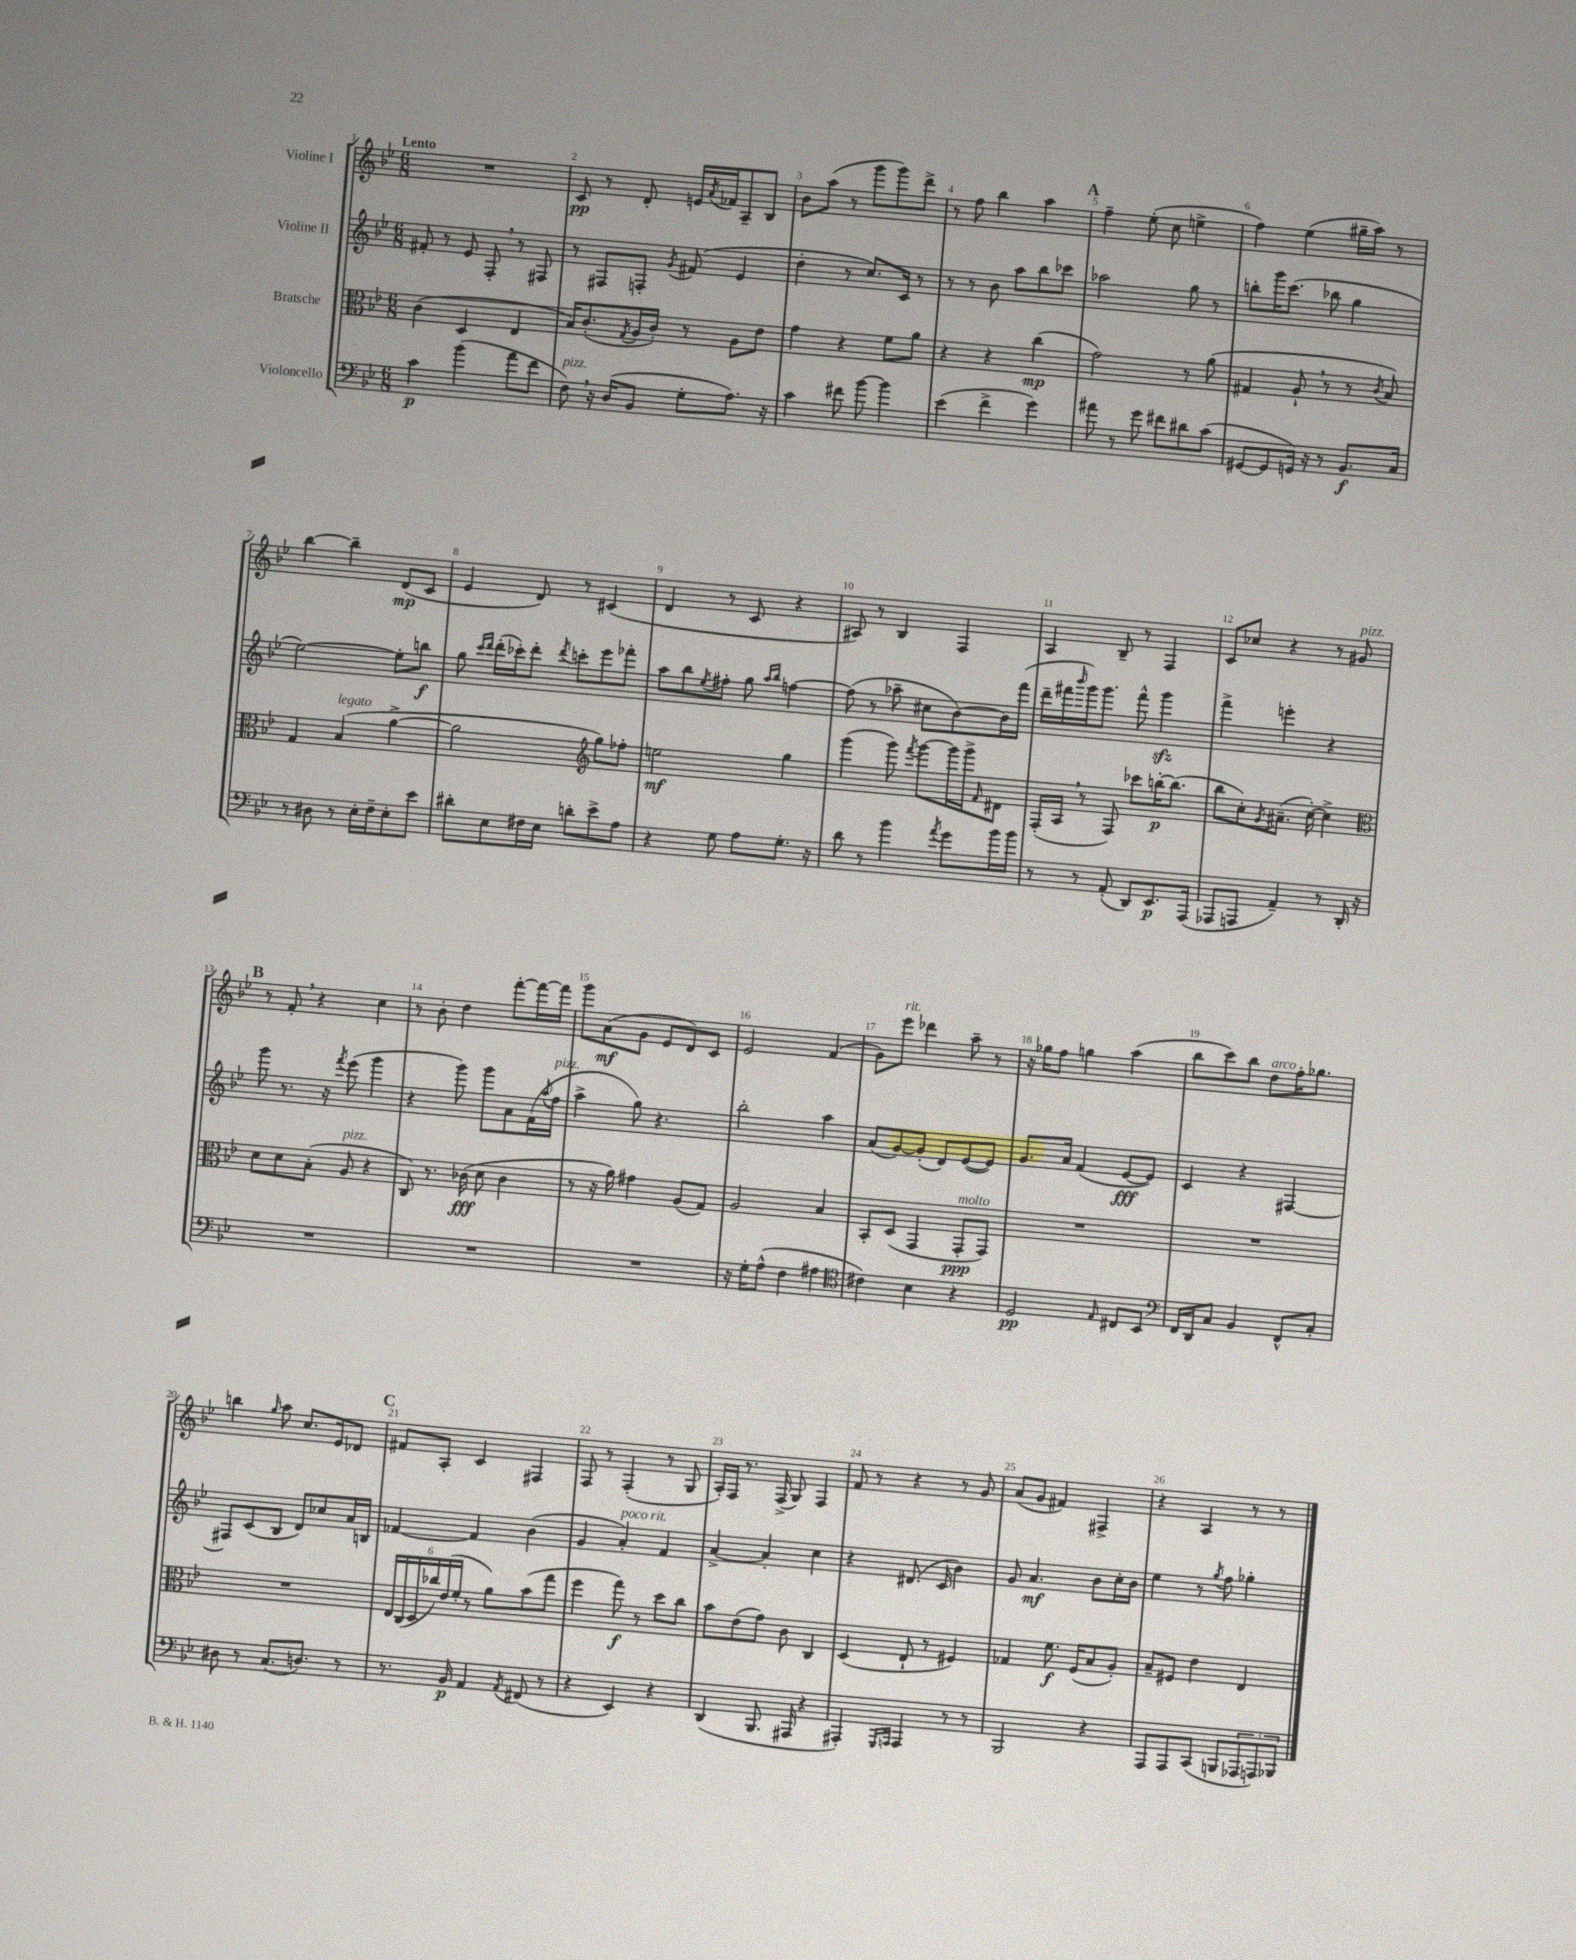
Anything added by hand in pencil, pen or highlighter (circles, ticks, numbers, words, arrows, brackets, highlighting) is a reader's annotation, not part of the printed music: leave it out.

**kern	**kern	**kern	**kern
*staff4	*staff3	*staff2	*staff1
*clefF4	*clefC3	*clefG2	*clefG2
*k[b-e-]	*k[b-e-]	*k[b-e-]	*k[b-e-]
*M6/8	*M6/8	*M6/8	*M6/8
4c	(4c	8f#'	2.r
.	.	8r	.
(4b-	4D	8e-	.
.	.	8F'	.
8a	4E-	8r	.
8f	.	8F#	.
=	=	=	=
8F)	16B-)	8r	8c
.	(8.c'	.	.
16r	.	8F#	8r
(16D	.	.	.
.	8qG	.	.
8BB-	16A	8F'	8d'
.	16c')	.	.
.	.	8qg	.
8G'	8r	(8f#	16e
.	.	.	8qa
.	.	.	16f-
8.A)	8A	4e-	8A~
.	8e-	.	8B-
16r	.	.	.
=	=	=	=
4c	4g	4dd'	8b-
.	.	.	(8aa
8f#	4r	8r	8r
[8b-	.	8.cc)	8ggg
4b-]	8f	.	8ggg)
.	.	16c	.
.	8a	8r	8ddd^
=	=	=	=
(4e-	4r	8r	8r
.	.	8r	8ff
4f^	4r	8b-	4bb-
.	.	8aa	.
4g)	(4cc	8bb-	4aa
.	.	8ccc-	.
=	=	=	=
8a#	2g)	2aa-	4ff~
8r	.	.	.
8g	.	.	(8ee-'
8f#	.	.	8cc
8d#	8r	8gg	4ee^
(8c	(8a	8r	.
=	=	=	=
[8GG#	4G#	8bb'	4ff)
8GG#]	.	16ggg	.
.	.	(8.ccc	.
16GG)	8A`	.	(4ee-
16r	.	.	.
8r	8r	8bb-	.
8.BB-	8r	4gg	16gg#~
.	.	.	16aa)
.	8qc	.	.
.	8B-)	.	8r
16C	.	.	.
=	=	=	=
8r	4G	[2ee-)	[4bb-
8D#	.	.	.
8r	(4B-	.	4bb-~]
16E-'	.	.	.
16F~	.	.	.
8E-'	[4a^	8ee-']	(8d
8e-	.	8bb	8c
=	=	=	=
8d#'	2a]	8gg	4e-
.	.	16qqccc	.
.	.	16qqddd	.
8E-	.	(16ddd'	.
.	.	16ccc-')	.
16F#	.	8ddd'	8d)
16E-	.	.	.
.	.	8qddd	.
8d'	.	8ccc'	8r
*	*clefG2	*	*
8e-^	8gg)	8eee-	(4c#
8A	8ff-'	8fff-'	.
=	=	=	=
4r	2ee	8aa	4d
.	.	8bb-	.
.	.	8qee-	.
8G	.	8ff#'	8r
8A	.	8gg	8c
.	.	16qqaa	.
.	.	16qqbb-	.
8.G'	4gg	[4ff	4r
16r	.	.	.
=	=	=	=
8d	(4ggg	(8ff]	8A#)
8r	.	8r	8r
4b-	8ggg)	8aa-~	4B-
.	8qfff	.	.
.	[8ggg	8cc#	.
8qa	.	.	.
8g	16ggg]	[8b-)	4F
.	16ggg^	.	.
.	16qqf	.	.
16b-	8d#	16b-]	.
16b-	.	(16fff	.
=	=	=	=
8r	(16F'	16ddd~	4A
.	16A	16fff#	.
.	.	16qqbbb-	.
8r	8r	16ggg)	.
.	.	8.ggg	.
(8AA'	8F)	.	8B-~
8DD)	8ccc-	8fff#^^	8r
8.EE-	[16bb'	4ggg	4F
.	(8.bb]	.	.
(16AAA	.	.	.
=	=	=	=
8AAA-	8bb-	4fff^	8c
8AAA	8cc')	.	8cc-
.	8qg	.	.
4AA~)	(8.a#~	4eee'	4r
.	[16cc')	.	.
8r	4cc^]	4r	8r
16DD'	.	.	8g#
16r	.	.	.
=	=	=	=
*	*clefC3	*	*
2.r	8d	8ggg	8r
.	8d	8.r	8f'
.	(8B-'	.	4r
.	.	16r	.
.	.	8qfff	.
.	8A	(8eee-	.
.	4r	4ggg	4cc
=	=	=	=
2.r	8C)	4r	8r
.	8.r	.	8b-'
.	.	8ggg)	4dd
.	(16c-	.	.
.	8d	8ggg	.
.	4c-	8a	[8fff'
.	.	(16f	16fff_
.	.	8qaa	.
.	.	16ff	16fff]
=	=	=	=
2.r	8r	4aa^	8ggg
.	16r	.	(8a
.	16a)	.	.
.	4g#	8gg)	8g
.	.	4.r	8e-
.	(8A	.	8d)
.	8G)	.	8c
=	=	=	=
16r	2A	2bb-'	2e-
16G'	.	.	.
(8A^^	.	.	.
4F	.	.	.
4A#	4B-	4aa	(4f
=	=	=	=
*clefC4	*	*	*
4c#)	8BB-'	(8a	8g)
.	(8D	[8g)	8eee-
4B-	4GG	(8g']	4ddd-
.	.	8d)	.
4r	8GG'	([8e-	8aa~
.	8GG)	8e-])	8r
=	=	=	=
2D	2.r	8.g	16r
.	.	.	16gg-
.	.	.	8ff
.	.	16a	.
.	.	(4f	4gg
16qqE-	.	.	.
8C#	.	[8e-	(4aa
8BB-	.	8e-])	.
=	=	=	=
*clefF4	*	*	*
16FF	2.r	4c	8bb-
16DD	.	.	.
8C	.	.	8ccc)
4BB-	.	4r	8bb-
.	.	.	8dd
8FF^^	.	[4F#	16ff'
.	.	.	8.gg-
8C'	.	.	.
=	=	=	=
8D#	2.r	8F#]	4bb
8r	.	(8c	.
.	.	.	16qqgg
(8.C	.	8B-	8aa
.	.	8d)	8.cc
8.D)	.	.	.
.	.	8cc-	.
.	.	.	16e-
8r	.	16a	8d-
.	.	16B	.
=	=	=	=
8.r	24E-	[4f-	8f#
.	(24C	.	.
.	24D	.	.
.	24cc-)	.	8A'
.	(24e-	.	.
16BB-	.	.	.
.	24f'	.	.
4AA	8r	4f-]	4c
.	8a)	.	.
8qAA	.	.	.
(8FF#	(8b-	(4b-	4F#
8r	8gg	.	.
=	=	=	=
4r	4ff	4g	8F
.	.	.	8r
4EE-)	8gg)	4a')	(4F'
.	8r	.	.
4r	8dd	4f	8r
.	8cc	.	8G
=	=	=	=
(4DD	8b-	[4a^	16A')
.	.	.	16F
.	(8e-	.	8.r
8.BBB-	8g)	4a']	.
.	.	.	(16F^
.	8c	.	8G)
16AAA#	.	.	.
4r	4C	4cc	4F
=	=	=	=
4AAA#')	(4D	4r	8f
.	.	.	8r
16qqGGG	.	.	.
16qqAAA	.	.	.
4AAA	8E-`	(8.d#	4r
.	8r	.	.
.	.	16c	.
8r	4F#)	4b-)	8r
8r	.	.	8g
=	=	=	=
2BBB-	4G-	8g	(8a
.	.	4.a	8g
.	8.f	.	4f#)
.	(16F	.	.
4r	8B-	8b-	4F#^
.	8A')	16cc'	.
.	.	16b-	.
=	=	=	=
8AAA	8B-~	4ee-	4r
8AAA	8F#	.	.
(8CC	4e-	8r	4A
.	.	8qgg	.
8BBB	.	8ff	.
12AAA-	4E-	4gg-'	8r
12AAA)	.	.	.
.	.	.	8r
12BBB-	.	.	.
==	==	==	==
*-	*-	*-	*-
